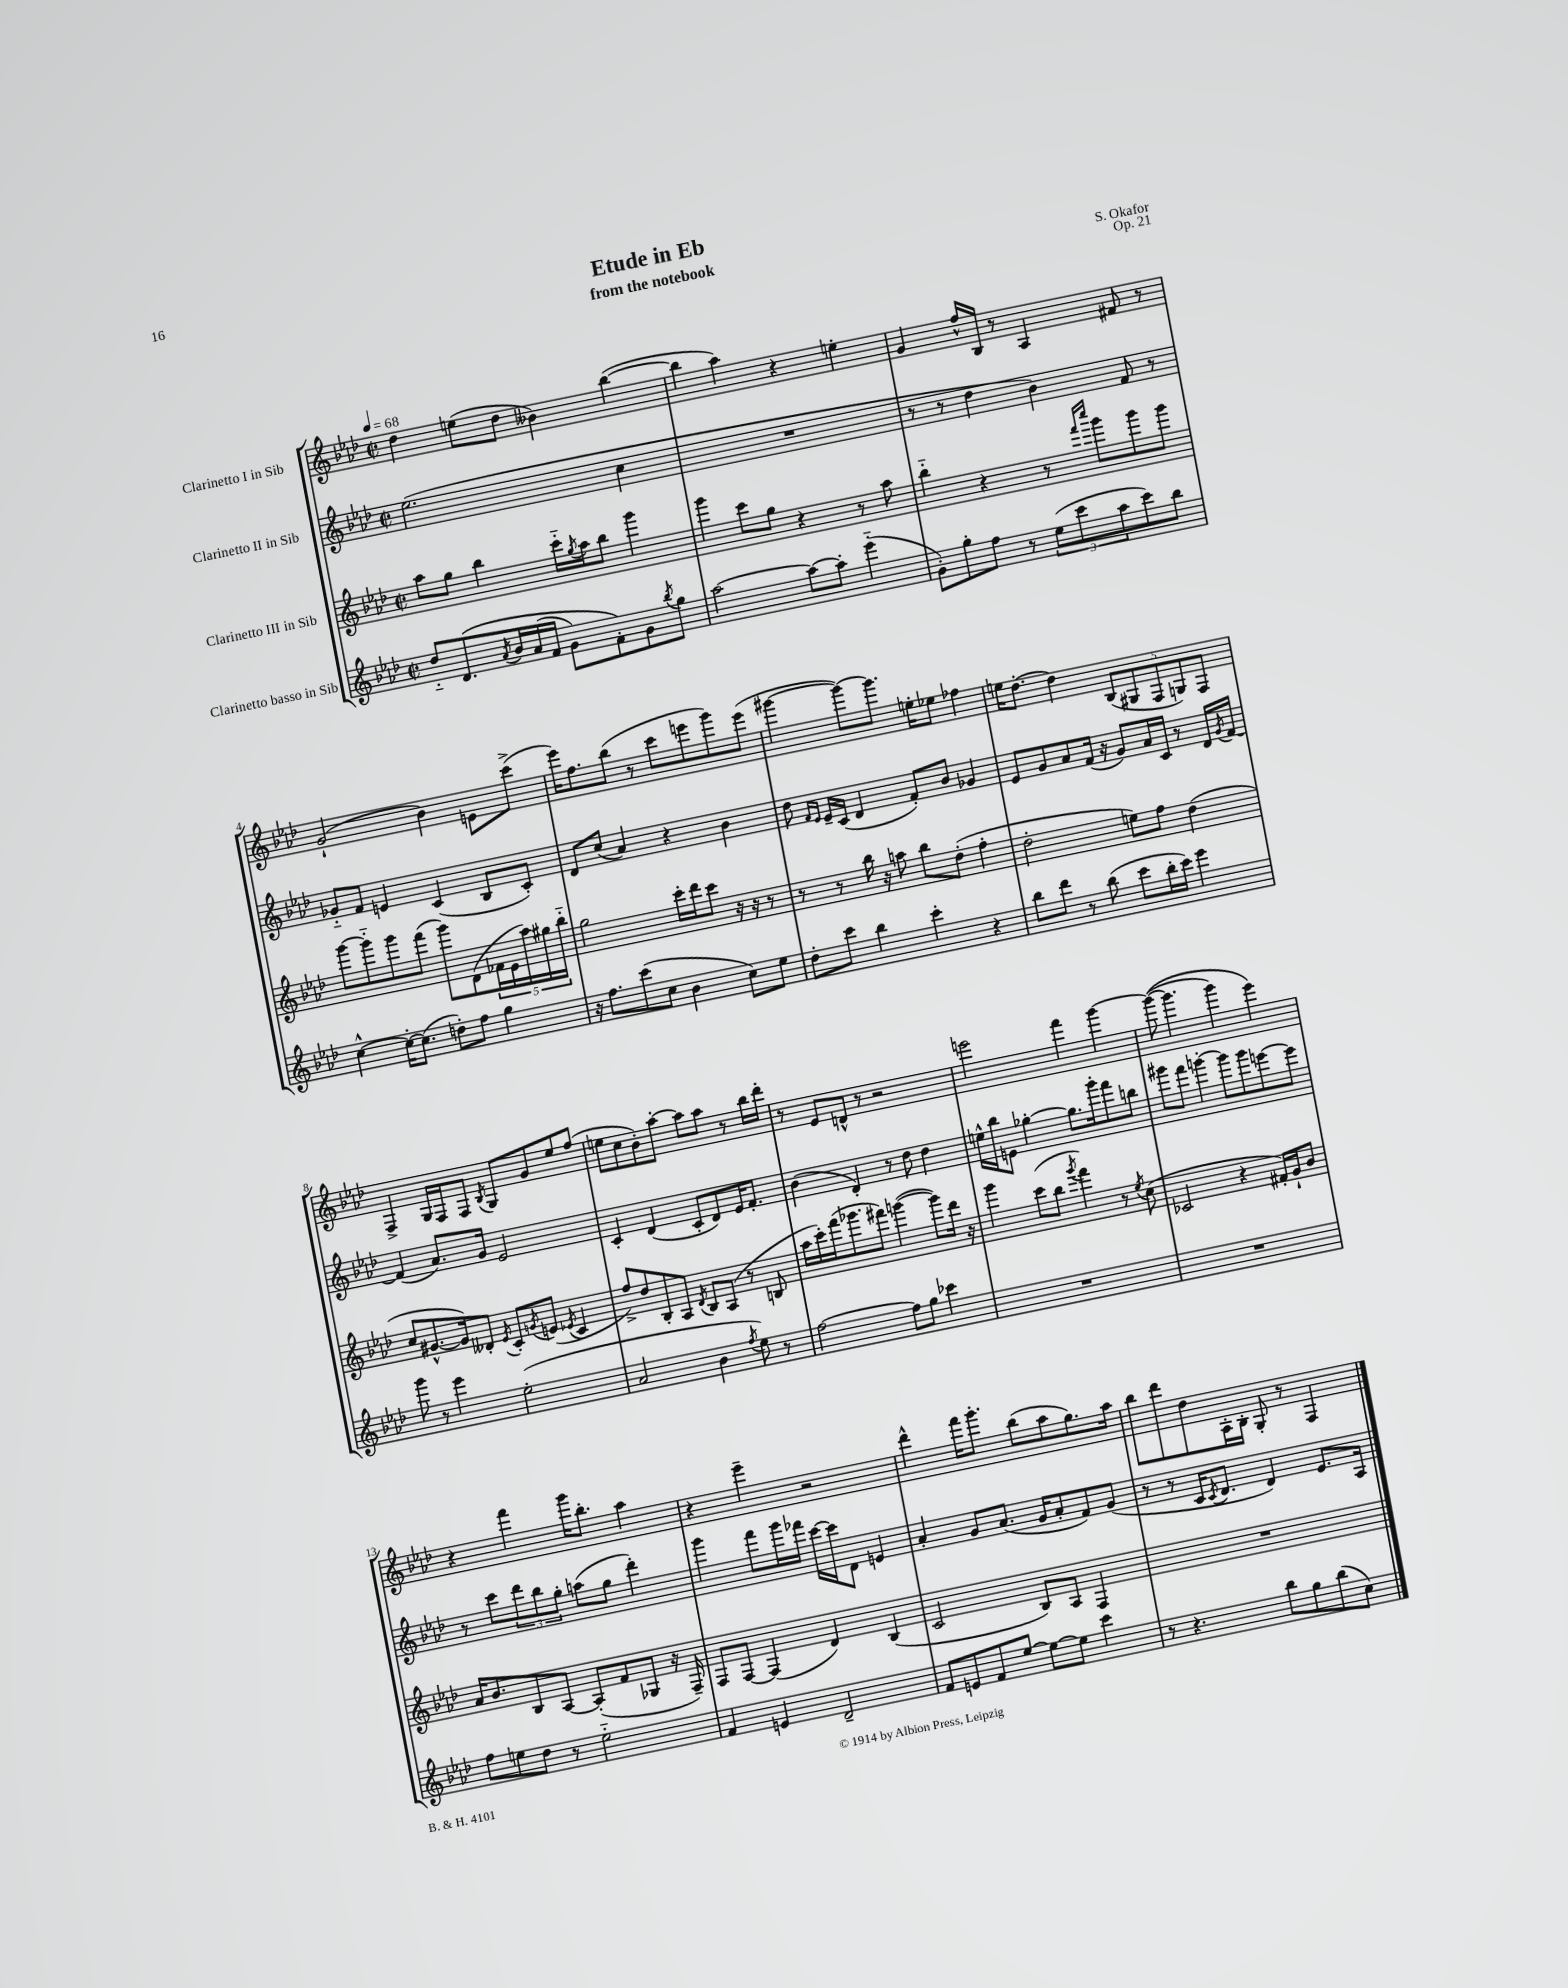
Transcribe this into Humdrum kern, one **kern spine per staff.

**kern	**kern	**kern	**kern
*staff4	*staff3	*staff2	*staff1
*clefG2	*clefG2	*clefG2	*clefG2
*k[b-e-a-d-]	*k[b-e-a-d-]	*k[b-e-a-d-]	*k[b-e-a-d-]
*M2/2	*M2/2	*M2/2	*M2/2
*met(c|)	*met(c|)	*met(c|)	*met(c|)
*MM68	*MM68	*MM68	*MM68
8dd-'~	8aa-	(2.ee-	4dd-
&(8.d-	8gg	.	.
.	4bb-	.	(8ee
8qa-	.	.	.
16b-	.	.	.
(16a-	.	.	8dd-
16f	.	.	.
8g)	16ccc'~	.	4b--)
.	8qgg	.	.
.	16aa-	.	.
8f'&)	8bb-	.	.
8g	4ggg	4cc	([4bb-
8qbb-	.	.	.
8gg	.	.	.
=	=	=	=
[2aa-	4ggg	1r	4bb-]
.	8ccc	.	4aa-)
.	8gg	.	.
8aa-_	4r	.	4r
8aa-']	.	.	.
(4eee-'~	8r	.	4ee'
.	8aa-	.	.
=	=	=	=
8g')	4bb-'~	8r	4g
8gg'	.	8r	.
8ff	4r	4dd-	16ff^^
.	.	.	16B-
8r	.	.	8r
(12ee-	8r	4b-)	4A-
12ccc	.	.	.
.	16qqfff	.	.
.	16qqcccc	.	.
.	8ggg	.	.
12aa-	.	.	.
8ccc)	8ggg	8f	8f#
8bb-	8ggg	8r	8r
=	=	=	=
[4cc^^	[8ggg	8g-'~	(2g`
.	8ggg'~]	8f	.
16cc'_	8ggg	4e	.
(8.cc]	.	.	.
.	(8fff	.	.
8dd')	8ggg)	(4c	4b-)
8ff	(8d-	.	.
4gg	20f-	8B-	8e
.	20e-	.	.
.	20aa-)	.	.
.	.	8c')	(8ccc^
.	20gg#	.	.
.	20bb-'~	.	.
=	=	=	=
16r	2gg	8d-	16eee-)
8.ff	.	.	8.ff
.	.	(8cc	.
(8ccc	.	4a-)	(8bb-
8cc	.	.	8r
4b-	16ccc'	4r	8ccc
.	16ddd-	.	.
.	8ccc	.	8eee
8cc)	16r	4b-	8ggg)
.	16r	.	.
8ee-	8r	.	(8eee
=	=	=	=
8dd-'	8r	8dd-	[4ggg#
.	.	16qqf	.
.	.	16qqe-	.
8ccc	8r	16e-~	.
.	.	(16c	.
4bb-	16bb-	4d-	8ggg#_)
.	16r	.	.
.	8aa	.	8.ggg#]
4ccc'	8bb-	8f')	.
.	.	.	16ee'
.	(8dd-'	8b-	8ee-
4r	4ff'	4g-	4ff-
=	=	=	=
8bb-	2dd-'	8e-	16ee
.	.	.	[8.dd-'
8ddd-	.	8g	.
8r	.	8a-	4dd-]
(8bb-	.	(16f	.
.	.	16r	.
8ccc	8ee)	8g)	(10B-
.	.	.	10G#
16bb-'	8ff	16a-	.
16ccc)	.	16c	.
.	.	.	10F
4eee-	(4dd-	8r	.
.	.	.	10G)
.	.	16d-	.
.	.	.	10F
.	.	8qg	.
.	.	[16f	.
=	=	=	=
8ggg	8cc	(4f]	4F^
8r	[8.g#^^	.	.
4eee-	.	8.a-)	16G
.	16g#])	.	16F
.	8d--'	.	8F
.	.	16g	.
.	8qe-	.	8qB-
(2ee-'	8c'	2e-	8G
.	8qg	.	.
.	(8e	.	8g
.	8qe-	.	.
.	4c	.	8ee-
.	.	.	(8ff
=	=	=	=
2a-	8ff^)	4c'	8ee
.	8dd-	.	8cc
.	8B-'	(4d-	8b-')
.	8A-	.	[8aa-'
.	8qd-	.	.
4b-	8B-	8c'	8aa-]
.	(8A-	8d-)	8aa-
8qff	.	.	.
8ee-)	8r	16e-	8r
.	.	8.f'	.
8r	8B	.	16bb-
.	.	.	16ddd-'
=	=	=	=
[2ff	16aa-	(4b-	8r
.	16ccc')	.	.
.	(16fff	.	8e-
.	8.ggg-	.	.
.	.	4d-')	8d^^
.	8fff#)	.	8r
8ff]	([4ggg	8r	2r
8gg	.	8dd-	.
4ccc-	8ggg])	4dd-	.
.	16ddd-	.	.
.	16r	.	.
=	=	=	=
1r	4ggg	16ee^^	2eee
.	.	16bb-	.
.	.	8e	.
.	(8ccc	[4gg-'	.
.	8bb-	.	.
.	8qggg	.	.
.	4fff)	8.gg-]	4fff
.	.	16ggg'	.
.	8r	8fff	[4ggg
.	8qee-	.	.
.	(8cc	8bb	.
=	=	=	=
1r	2c-	8ggg#	&((8ggg_
.	.	8fff	4.ggg]
.	.	[4ggg'	.
.	4r	8ggg]	4ggg)
.	.	8ggg	.
.	16f#')	[8eee	4eee-&)
.	16g`	.	.
.	8b-	8eee]	.
=	=	=	=
8ff	16a-	8r	4r
.	8.b-	.	.
8ee	.	8ccc	.
8dd-	8B-	12ddd-	4fff
.	.	12bb-	.
8r	[8A-	.	.
.	.	12gg'	.
2ee'~	(8A-']	(8aa	16ggg
.	.	.	8.bb-'
.	8f	8gg	.
.	8G-	4ddd-')	4aa-
.	16r	.	.
.	16F~)	.	.
=	=	=	=
4f	8F	4ggg	4r
.	[8F	.	.
4e	(4F]	8fff	4eee-~
.	.	16ggg	.
.	.	16fff-	.
2d-~	4d-)	[16ccc	2r
.	.	16ccc]	.
.	.	8d-	.
.	(4B-	4e	.
=	=	=	=
8f	2c	4a-'	4ddd-^^
8e	.	.	.
8f	.	8g	16fff
.	.	.	8.ggg'
[8ee-	.	(8.a-	.
8ee-_	8B-)	.	(8bb-
.	.	16g	.
8ee-]	8A-	8a-'	8aa-
4ccc	4F	8f)	8.gg)
.	.	(8g	.
.	.	.	16aa-
=	=	=	=
8r	1r	8r	8bb-
4.r	.	8r	8ddd-
.	.	16c	8dd-
.	.	8qc	.
.	.	8.d-	.
.	.	.	16A-'
.	.	.	16B-'
8bb-	.	4d-)	8G'
8gg	.	.	8r
(8bb-	.	8.e-	4F
8cc)	.	.	.
.	.	16A-	.
==	==	==	==
*-	*-	*-	*-
